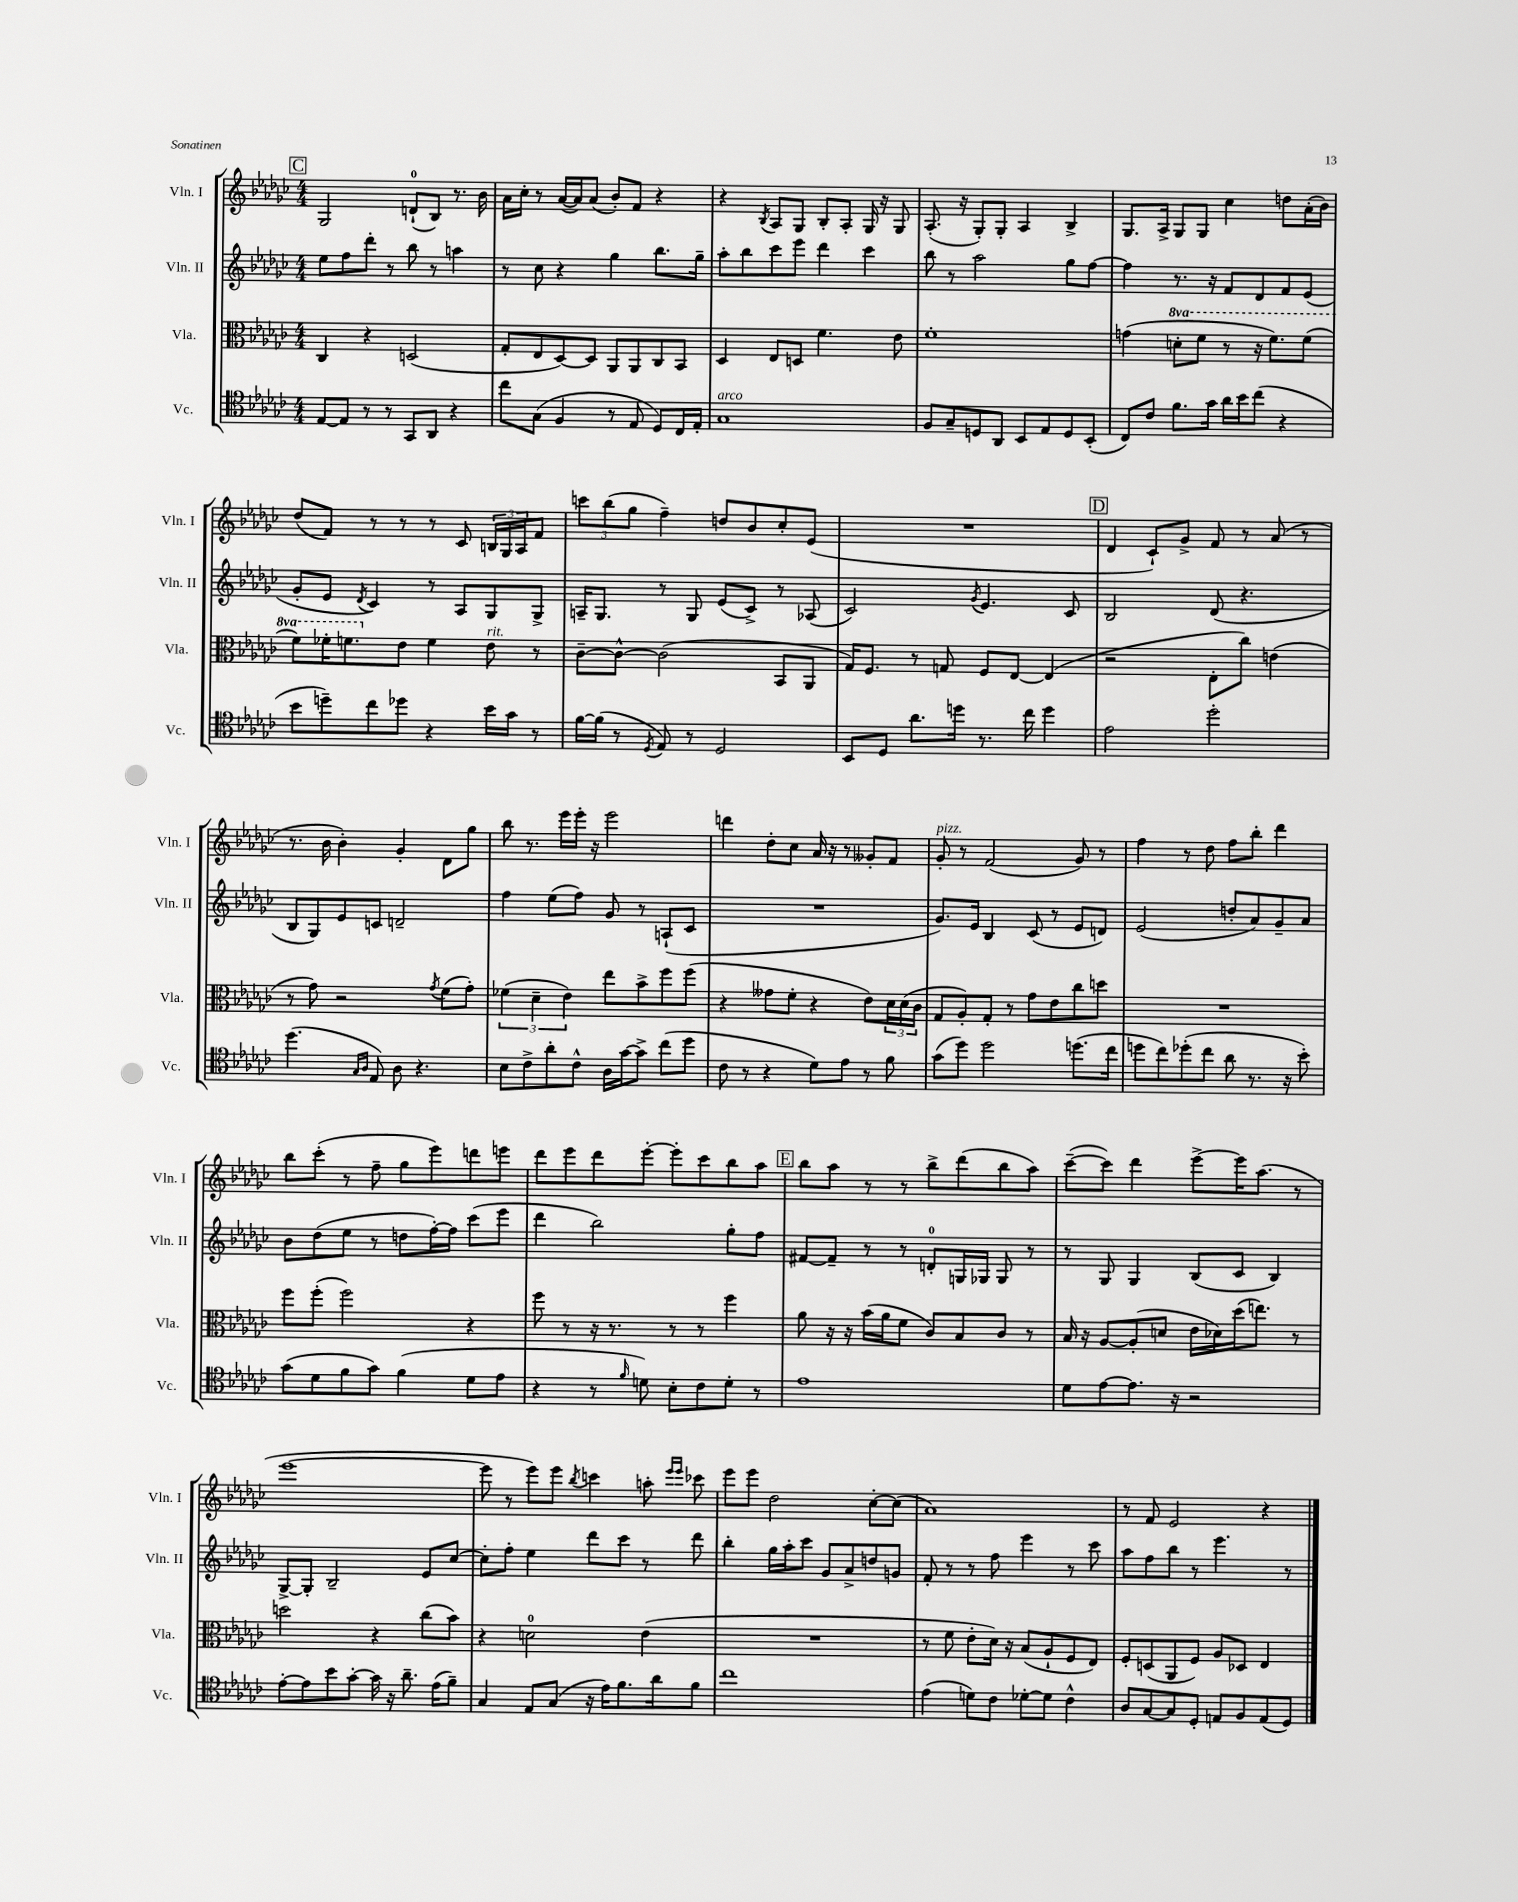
<<
\new StaffGroup <<
\new Staff = "s0" \with { instrumentName = "Vln. I" shortInstrumentName = "Vln. I" } {
    \clef treble \key ges \major \numericTimeSignature \time 4/4
    \mark \markup { \box "C" } ges2 d'8-0-!( bes8) r8. bes'16 |
    aes'16 ces''16-. r8 aes'16~( aes'16) aes'8( bes'8-.) f'8 r4 |
    r4 \acciaccatura { bes8 } aes8 ges8 bes8-. aes8-. ges16 r16 ges8 |
    aes8.-.( r16 ges8-.) ges8-. aes4 bes4-> |
    ges8. aes16-> ges8 ges8 ces''4 d''8 aes'16-.( bes'16) |
    des''8( f'8) r8 r8 r8 ces'8 \tuplet 3/2 { b16 ges16 aes16 } f'8 |
    \tuplet 3/2 { c'''8 bes''8( ges''8 } f''4--) d''8 bes'8 ces''8-. ees'8( |
    R1 |
    \mark \markup { \box "D" } des'4 ces'8-!) ges'8-> f'8 r8 aes'8( r8 |
    r8. bes'16 bes'4-.) ges'4-. des'8 ges''8 |
    bes''8 r8. ees'''16 ees'''16-. r16 ees'''2 |
    d'''4 des''8-. ces''8 aes'16 r16 r8 geses'8-. f'8 |
    ges'8-.^\markup { \italic "pizz." } r8 f'2( ges'8) r8 |
    f''4 r8 des''8 f''8 bes''8-. des'''4 |
    bes''8 ces'''8-.( r8 f''8-- ges''8 ees'''8) d'''8 e'''8 |
    des'''8 ees'''8 des'''8 ees'''8~-. ees'''8-. ces'''8 bes''8 aes''8 |
    \mark \markup { \box "E" } bes''8 aes''8 r8 r8 bes''8-> des'''8( bes''8 aes''8) |
    ces'''8~--( ces'''8) des'''4 ees'''8~-> ees'''16 aes''8.( r8 |
    ees'''1~ |
    ees'''8 r8 ees'''8) ees'''8 \acciaccatura { bes''8 } c'''4 a''8-. \grace { ees'''16 ees'''16 } ces'''8 |
    ees'''8 ees'''8 des''2 ces''8~-. ces''8( |
    aes'1) |
    r8 f'8 ees'2 r4 \bar "|." |
}
\new Staff = "s1" \with { instrumentName = "Vln. II" shortInstrumentName = "Vln. II" } {
    \clef treble \key ges \major \numericTimeSignature \time 4/4
    \mark \markup { \box "C" } ees''8 f''8 des'''8-. r8 bes''8 r8 a''4 |
    r8 ces''8 r4 ges''4 bes''8. ges''16-- |
    aes''8-. bes''8 ces'''8 ees'''8 des'''4 ces'''4 |
    bes''8 r8 aes''2 ges''8 f''8~ |
    f''4 r8. r16 f'8 des'8 f'8 ees'8( |
    ges'8-. ees'8 \acciaccatura { des'8 } ces'4) r8 aes8 ges8 ges8-> |
    a16-- ges8. r8 ges8 ees'8( ces'8->) r8 aes8( |
    ces'2) \acciaccatura { ges'8 } ees'4. ces'8 |
    \mark \markup { \box "D" } bes2 des'8( r4. |
    bes8 ges8) ees'8 c'8 d'2-- |
    f''4 ees''8( f''8) ges'8 r8 a8-!( ces'8 |
    R1 |
    ges'8.) ees'16 bes4 ces'8( r8 ees'8 d'8) |
    ees'2( d''8-. aes'8) ges'8-- aes'8 |
    bes'8 des''8( ees''8 r8 d''8 f''16~-.) f''16 ces'''8( ees'''8 |
    des'''4 bes''2) ges''8-. f''8 |
    \mark \markup { \box "E" } fis'8~ fis'8-- r8 r8 d'8-0-. g16 ges16 ges8 r8 |
    r8 ges8 ges4 bes8( ces'8 bes4) |
    ges8~-> ges8-. bes2-- ees'8 ces''8~ |
    ces''8-. f''8-. ees''4 des'''8 ces'''8 r8 des'''8 |
    bes''4-. ges''16 aes''16-. ces'''8 ges'8 aes'8-> d''8 g'8 |
    f'8-. r8 r8 f''8 ees'''4 r8 ces'''8 |
    aes''8 f''8 bes''8 r8 ees'''4. r8 \bar "|." |
}
\new Staff = "s2" \with { instrumentName = "Vla." shortInstrumentName = "Vla." } {
    \clef alto \key ges \major \numericTimeSignature \time 4/4 \set Staff.ottavationMarkups = #ottavation-simple-ordinals
    \mark \markup { \box "C" } ces4 r4 d2( |
    ges8-. ees8 des8~) des8 aes,8 aes,8 ces8 bes,8 |
    des4 ees8 d8 f'4. ees'8 |
    f'1-. |
    g'4( \ottava #1 d''8-. f''8 r8 r16 f''8.) f''8( |
    f''8) fes''16-. f''8. \ottava #0 ees'8 f'4 ees'8^\markup { \italic "rit." } r8 |
    ces'8~-- ces'8~-^ ces'2( bes,8 aes,8 |
    ges16) f8. r8 g8 f8 ees8~ ees4( |
    \mark \markup { \box "D" } r2 ees8-. ces''8) e'4( |
    r8 ges'8) r2 \acciaccatura { ges'8 } f'8( ges'8-.) |
    \tuplet 3/2 { fes'4( des'4-- ees'4) } ees''8 bes'8-> f''8 f''8( |
    r4 geses'8 f'8-. r4 ees'8) \tuplet 3/2 { des'16 des'16( ces'16 } |
    ges8 aes8-.) ges8-. r8 ges'8 ees'8 ces''8 d''8 |
    R1 |
    f''8 f''8-.( f''2) r4 |
    f''8 r8 r16 r8. r8 r8 f''4 |
    \mark \markup { \box "E" } aes'8 r16 r16 bes'16( aes'16 f'8 ces'8) bes8 ces'8 r8 |
    bes16 r16 aes8~ aes8-.( d'8 ees'16 des'16) des''16( e''8.) r8 |
    d''2 r4 ces''8( bes'8) |
    r4 d'2-0 ees'4( |
    R1 |
    r8 f'8 ees'8-. des'16) r16 bes8( aes8-! f8 ees8) |
    f8-. d8( aes,8 f8) aes8 des8 ees4 \bar "|." |
}
\new Staff = "s3" \with { instrumentName = "Vc." shortInstrumentName = "Vc." } {
    \clef tenor \key ges \major \numericTimeSignature \time 4/4
    \mark \markup { \box "C" } ees8~ ees8 r8 r8 ges,8 aes,8 r4 |
    ces''8 ges8( f4 r8 ees8 des8) ces16 ees16-. |
    ges1^\markup { \italic "arco" } |
    f8 ges8-- d8 aes,8 bes,8 ees8 d8 bes,8-.( |
    ces8) ces'8 f'8. ges'16 aes'16 bes'16 ces''8( r4 |
    bes'8 d''8--) ces''8 des''8 r4 bes'16 ges'16 r8 |
    f'16~ f'16( r8 \acciaccatura { des8 } ees8) r8 des2 |
    bes,8 des8 aes'8. d''16 r8. ces''16 d''4 |
    \mark \markup { \box "D" } ees'2 des''2-. |
    des''4.( \grace { ges16 aes16 } ees8) aes8 r4. |
    bes8 ces'8-> aes'8-. ces'8-^ aes16 ges'16~ ges'8-> ces''8( des''8 |
    ces'8 r8 r4 des'8) ees'8 r8 f'8 |
    ges'8( des''8) des''2 d''8.( ces''16 |
    d''8 ces''8) des''8-.( ces''8 aes'8 r8. r16 bes'8-.) |
    ges'8( des'8 f'8 ges'8) f'4( des'8 ees'8 |
    r4 r8 \grace { f'16 } d'8) bes8-. ces'8 d'8-. r8 |
    \mark \markup { \box "E" } ees'1 |
    des'8 ees'8~ ees'8. r16 r2 |
    ees'8~-. ees'8 bes'8 ges'8~-. ges'16 r16 aes'8.-- ees'16( f'8--) |
    ges4 ees8 ges8( r16 ees'16) f'8. aes'16 f'8 |
    ces''1 |
    ees'4( d'8) ces'8 des'8~-. des'8 ces'4-^ |
    aes8 ges8~ ges8 des8-. e8 f8 e8( des8) \bar "|." |
}
>>
>>
\layout { \context { \Score \remove "Bar_number_engraver" } }
